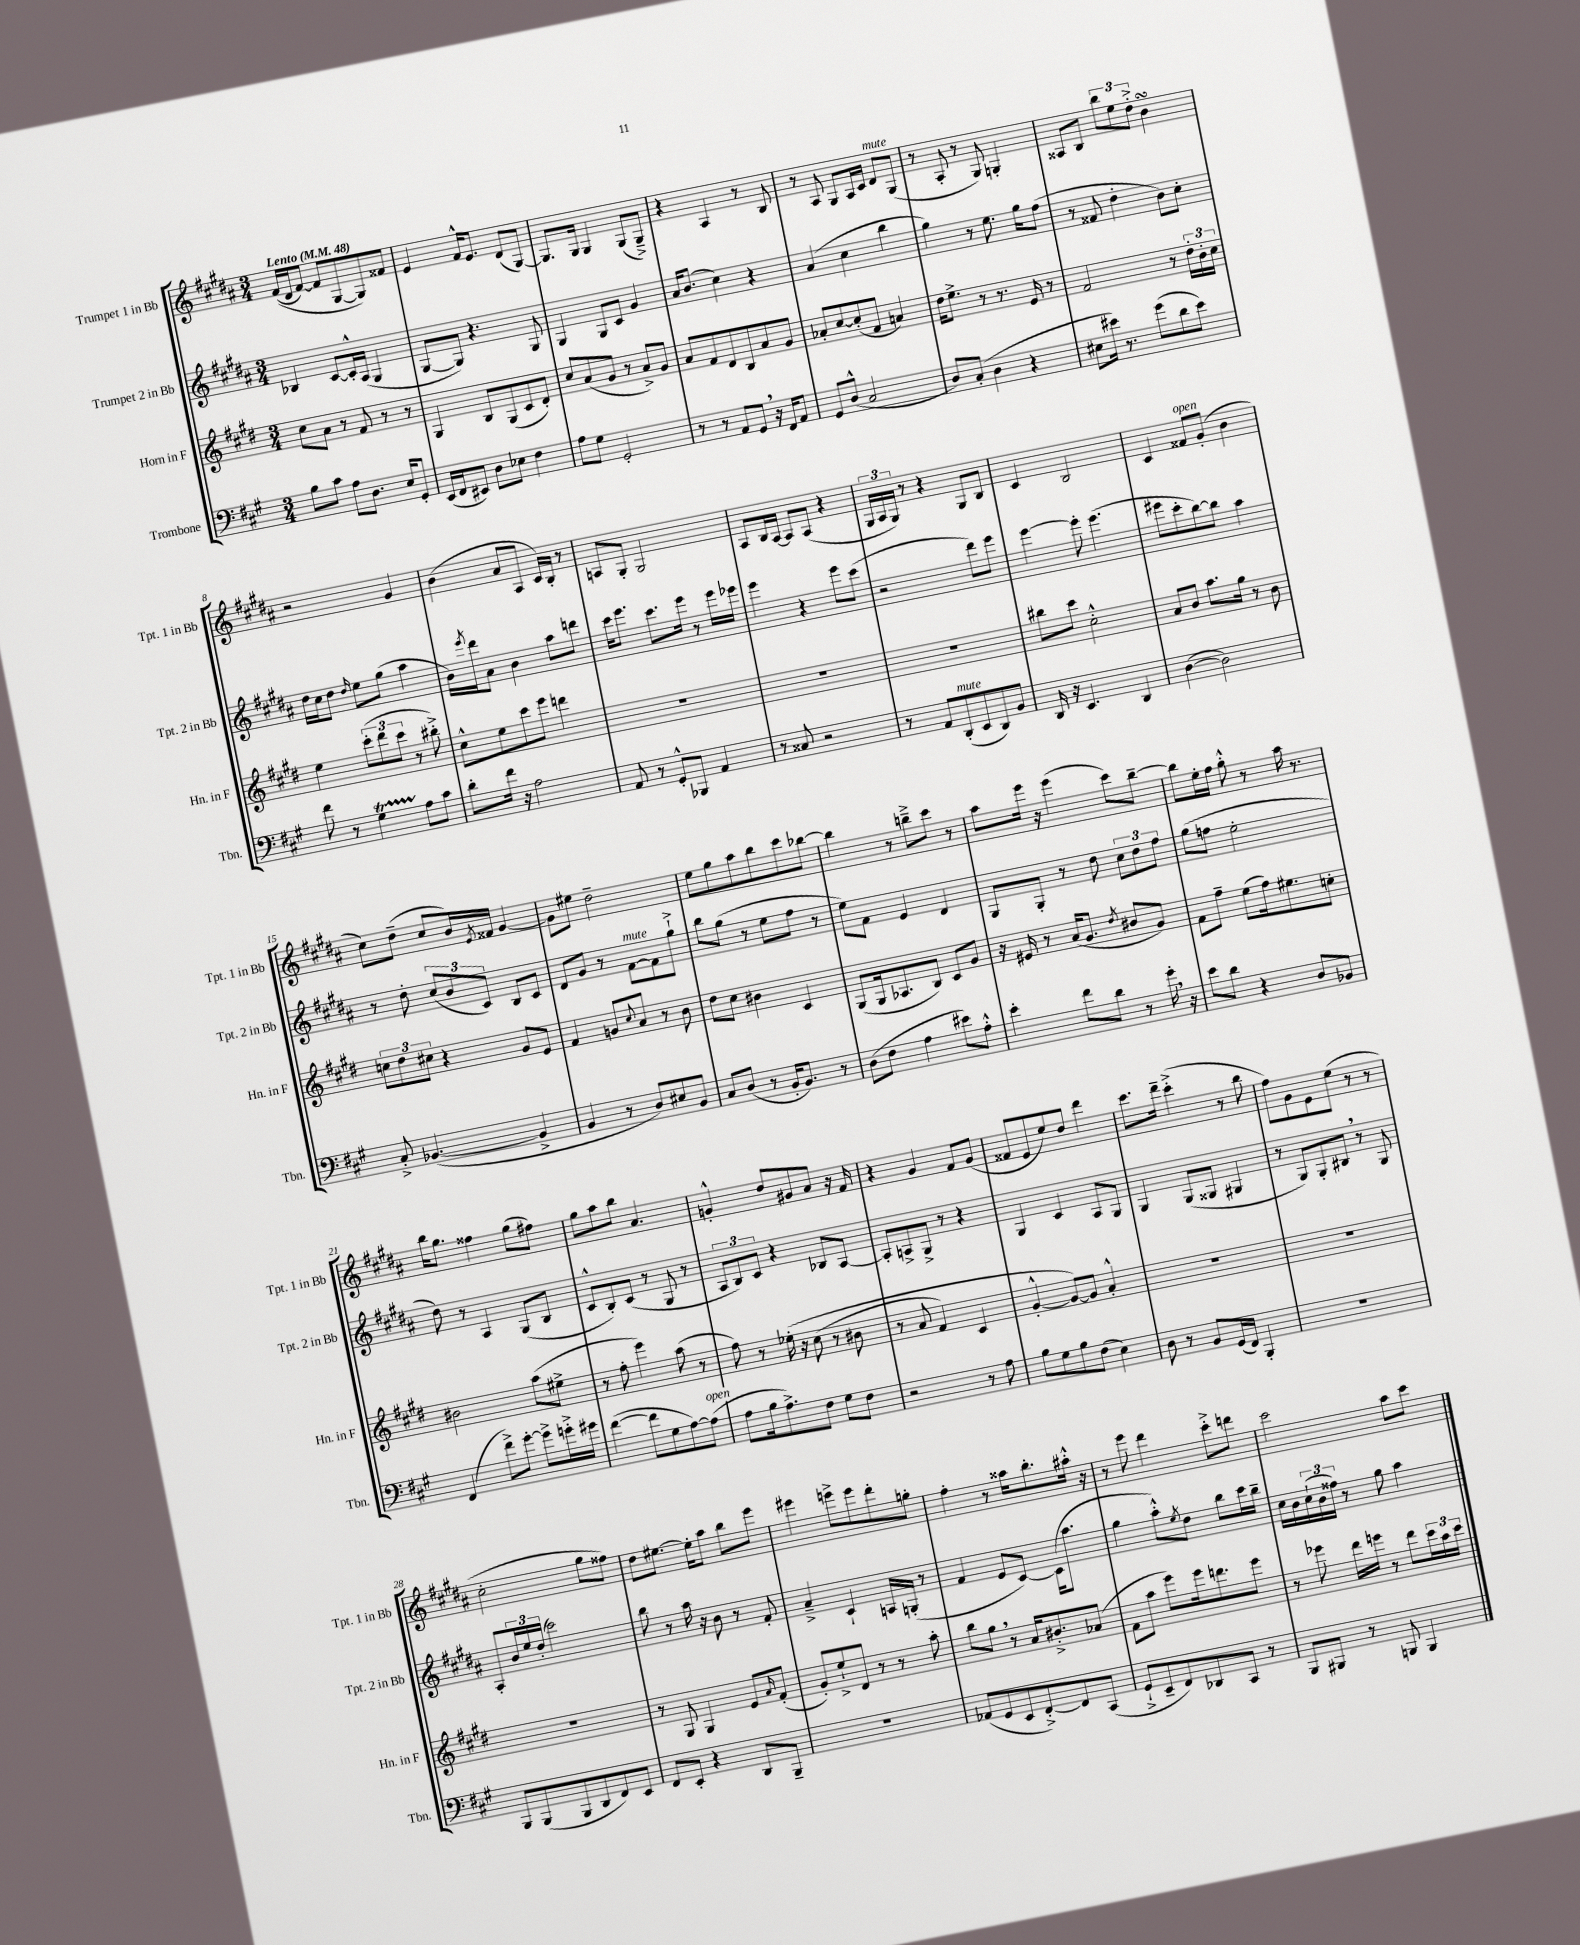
<<
\new StaffGroup <<
\new Staff = "s0" \with { instrumentName = "Trumpet 1 in Bb" shortInstrumentName = "Tpt. 1 in Bb" } {
    \clef treble \key b \major \numericTimeSignature \time 3/4 \tempo "Lento" 4 = 48
    fis'16(\( dis'16 fis'8~) fis'8 gis8~ gis8\) fisis'8 |
    e'4 fis'16-^ e'8. dis'8( gis8~) |
    gis8. gis16 gis4 gis8( gis8--->) |
    r4 ais4 r8 b8 |
    r8 ais8 gis8 ais16 cis'16 dis'8^\markup { \italic "mute" } gis8( |
    r8 ais8-. r8 gis8) g4-. |
    aisis8 b8 \tuplet 3/2 { b''8 e''8 dis''8-.-> } b'4\turn |
    r2 gis'4 |
    b'4( ais'8 ais8 cis'16) b16-. r8 |
    a8 gis8-. gis2 |
    ais8 b16 ais16~ ais8 ais8( r4 |
    \tuplet 3/2 { gis16 ais16 gis16) } r8 r4 gis8 b8 |
    cis'4 b2 |
    cis'4 fisis'8^\markup { \italic "open" } gis'8-.( b'4 |
    cis''8) dis''8--( cis''8 b'16) \acciaccatura { e'8 } fisis'16 gis'4~ |
    gis'8 eis''8 dis''2-- |
    e''8 gis''8 ais''8 b''8 cis'''8 bes''8~ |
    bes''4 r8 b''8---> cis'''8 r8 |
    ais''8 e'''16 r16 e'''4( cis'''8) b''8~-- |
    b''8 e''16-. fis''16 gis''8-.-^ r8 ais''16 r8. |
    b''16 gis''8. fisis''4 gis''8( fis''8) |
    gis''8 ais''8 b''8 ais'4. |
    g'4-.-^ dis''8 gis'8 ais'8 r16 fis'16 |
    r4 gis'4 fis'8 gis'8( |
    fisis'8 e'8 e''8) dis''8 dis'''4 |
    cis'''8. dis'''16-- cis'''4-.->( r8 b''8 |
    fis''8) gis'8 e'8 e''8( r8 r8 |
    cis''2-. gis''8 fisis''8) |
    dis''8 eis''8.~ eis''16-. ais''8 b''8 e'''8 |
    eis'''4 e'''8-> e'''8 dis'''8-. g''8-. |
    fis''4-. r8 aisis''16 b''8.-. ais''16-.-^ r16 |
    r8 e'''8 dis'''4 cis'''8-.-> d'''8 |
    cis'''2 ais''8 cis'''8 \bar "|." |
}
\new Staff = "s1" \with { instrumentName = "Trumpet 2 in Bb" shortInstrumentName = "Tpt. 2 in Bb" } {
    \clef treble \key b \major \numericTimeSignature \time 3/4
    bes4 cis'8~ cis'16-.-^ ais16( gis4 |
    gis8~ gis8) r4. gis8 |
    gis4 gis8 cis'8 gis'4 |
    ais'16 b'8.( cis''4) r4 |
    ais'4( cis''4 b''4 |
    gis''4) r8 e''8. gis''16 fis''8( |
    r8 fisis'8 dis''4-. b'8) cis''8-. |
    dis''16 cis''16 dis''8 \grace { dis''16 } e''8 gis''8( ais''4 |
    b'16) \acciaccatura { e'''8 } dis'''16 ais'8 b'4 ais''8 d'''8 |
    cis'''16 e'''8. cis'''8. e'''16 r8 e'''16 ees'''16 |
    e'''4 r4 e'''8 cis'''8( |
    r2 dis'''8) e'''8 |
    e'''4~ e'''8-. e'''4.( |
    eis'''8 cis'''8-. b''8~) b''8 ais''4 |
    r8 dis''8-. \tuplet 3/2 { cis''8( b'8 cis'8) } b8 cis'8 |
    dis'8 gis'8 r8 fis'8~^\markup { \italic "mute" } fis'8 gis''8-!-> |
    b''8 gis''8( r8 e''8 fis''8 r8 |
    e''8) fis'8 e'4 dis'4 |
    gis8 gis8-. r8 dis''8 \tuplet 3/2 { cis''8 dis''8 fis''8 } |
    gis''8( f''8 e''2-. |
    dis''8) r8 ais4 gis8( b8 |
    cis'8-^ b8-.) cis'8( r8 gis8 r8 |
    \tuplet 3/2 { ais8 b8) cis'8 } r4 bes8 ais8~ |
    ais8-. a8-> gis8-> r8 r4 |
    gis4 cis'4 ais8 gis8 |
    gis4 gis8( gisis8 gis4 |
    r8 gis8) gis8-. bis8 \breathe r8 gis8 |
    ais8-. \tuplet 3/2 { b'16 e''16 dis''16-.( } cis'''2) |
    b''8 r8 ais''16 r16 b'8 r8 fis'8-. |
    ais'4---> cis'4-! a16 g16-.( r8 |
    fis'4 e'8 cis'8~) cis'16( ais''8. |
    gis''4 ais''8-.-^) \acciaccatura { e''8 } dis''8 b''8 cis'''16 b''16-- |
    cis''16 b'16 \tuplet 3/2 { cis''16-!( b'16 fisis''16) } r8 gis''8 ais''4 \bar "|." |
}
\new Staff = "s2" \with { instrumentName = "Horn in F" shortInstrumentName = "Hn. in F" } {
    \clef treble \key e \major \numericTimeSignature \time 3/4
    cis''8 a'8 r8 fis'8 r8 r8 |
    gis4 b8 gis8( cis'8 dis'8-.) |
    cis''8 a'8( gis'8 r8 a'8->) gis'8 |
    a'8 fis'8 dis'8 b8 a'8 gis'8 |
    aes'8-. cis''8~ cis''8-.( fis'8 a'4) |
    dis''16 e''8.-> r8 r8. e'16 r8 |
    fis'2 r8 \tuplet 3/2 { dis''16-. b'16-. cis''16 } |
    e''4 \tuplet 3/2 { cis'''8-.( dis'''8 cis'''8 } r8 bis''8-.->) |
    cis''8-^ e''8 cis'''8 e'''8 d'''4 |
    R2. |
    R2. |
    R2. |
    bis''8 cis'''8 cis''2-.-^ |
    a'8 b'8 a''8. gis''16 r8 b'8 |
    \tuplet 3/2 { c''8 dis''8 cis''8 } r4 gis'8 e'8 |
    fis'4 g'8 \appoggiatura { cis''8 } a'8 r8 b'8 |
    dis''8 cis''8 bis'4 cis'4 |
    gis8( gis16 aes8. b8) cis'8 gis'8 |
    r16 eis'16 r8 a'16( gis'8. \acciaccatura { dis''8 } bis'8 gis'8) |
    fis'8 fis''8-- e''8( fis''16) eis''8. c''8-. |
    bis'2 a''8( eis''8-> |
    r8 fis''8-. e'''4) a''8( r8 |
    fis''8) r8 ees''16-.\( r16 cis''8( r8 bis'8 |
    r8 a'8 fis'4) cis'4 |
    gis'4~-.-^ gis'8~\) gis'8 a'4-.-^ |
    R2. |
    R2. |
    R2. |
    r8 gis8 gis4 e'8 \grace { a'16 } fis'8-.( |
    gis'8-.) e''8-!-> dis'8 r8 r8 a''8-. |
    b''8 gis''8 \breathe r8 a'16 bis'8.-.-> aes'8( |
    fis'8 a''8 e'''8) e'''16 d'''8. e'''8 |
    r8 ees'''8 dis'''16 e'''16 r8 dis'''8 \tuplet 3/2 { cis'''16 a''16 cis'''16 } \bar "|." |
}
\new Staff = "s3" \with { instrumentName = "Trombone" shortInstrumentName = "Tbn." } {
    \clef bass \key a \major \numericTimeSignature \time 3/4
    b8 cis'8 a8 d8. e16 gis,8-. |
    e,16( fis,16 eis,8) d8 ees8 fis4 |
    a8 gis8 gis,2-. |
    r8 r8 a,8 gis,8 \breathe r16 fis,16 a,8 |
    gis,8 d8-^( cis2 |
    d8) cis8-.( d4 r4 |
    eis8 eis'16) r8. gis'8( d'8 eis'8) |
    fis'8 r8 gis4\startTrillSpan a8\stopTrillSpan cis'8 |
    d'8-. fis'16 r16 a2 |
    a,8 r8 gis,8-.-^ bes,,8 a,4 |
    r8 cisis8 r2 |
    r8 a,8 d,8-.^\markup { \italic "mute" }( e,8 d,8) b,8 |
    d,16 r16 e,4. d,4 |
    d4~( d2) |
    cis8-.-> bes,4.~( bes,4-> |
    b,4 r8 d8) eis8 b,8 |
    cis8 d8( r8 b,16-. b,8.) r8 |
    d8( fis8 a4 eis'8) a8-.-^ |
    e'4-. fis'8 d'8 r8 gis'16-. \breathe r16 |
    e'8 d'8 r4 d8 bes,8 |
    fis,4( fis'8->) gis'8~-. gis'8-> g'16-.-> gis'16 |
    fis'4~( fis'8 gis8 a8~) a8^\markup { \italic "open" }( |
    a8 b16 a8.->) fis8 gis8 fis8 |
    r2 r8 a8 |
    b8 gis8 b8 fis8( e4) |
    d8 r8 b,8 gis,16( fis,16) b,,4-. |
    R2. |
    b,,8 b,,8( b,,8 d,8 fis,8) e,8 |
    fis,8 e,8-. r4 d,8 b,,8-- |
    R2. |
    aes,8( gis,8 e,8 fis,8~-.->) fis,8 cis,8( |
    gis,8-!-> e,8-- fis,8) des,8 cis,8 r8 |
    b,,8 bis,,8 r8 b,,8 b,,4 \bar "|." |
}
>>
>>
